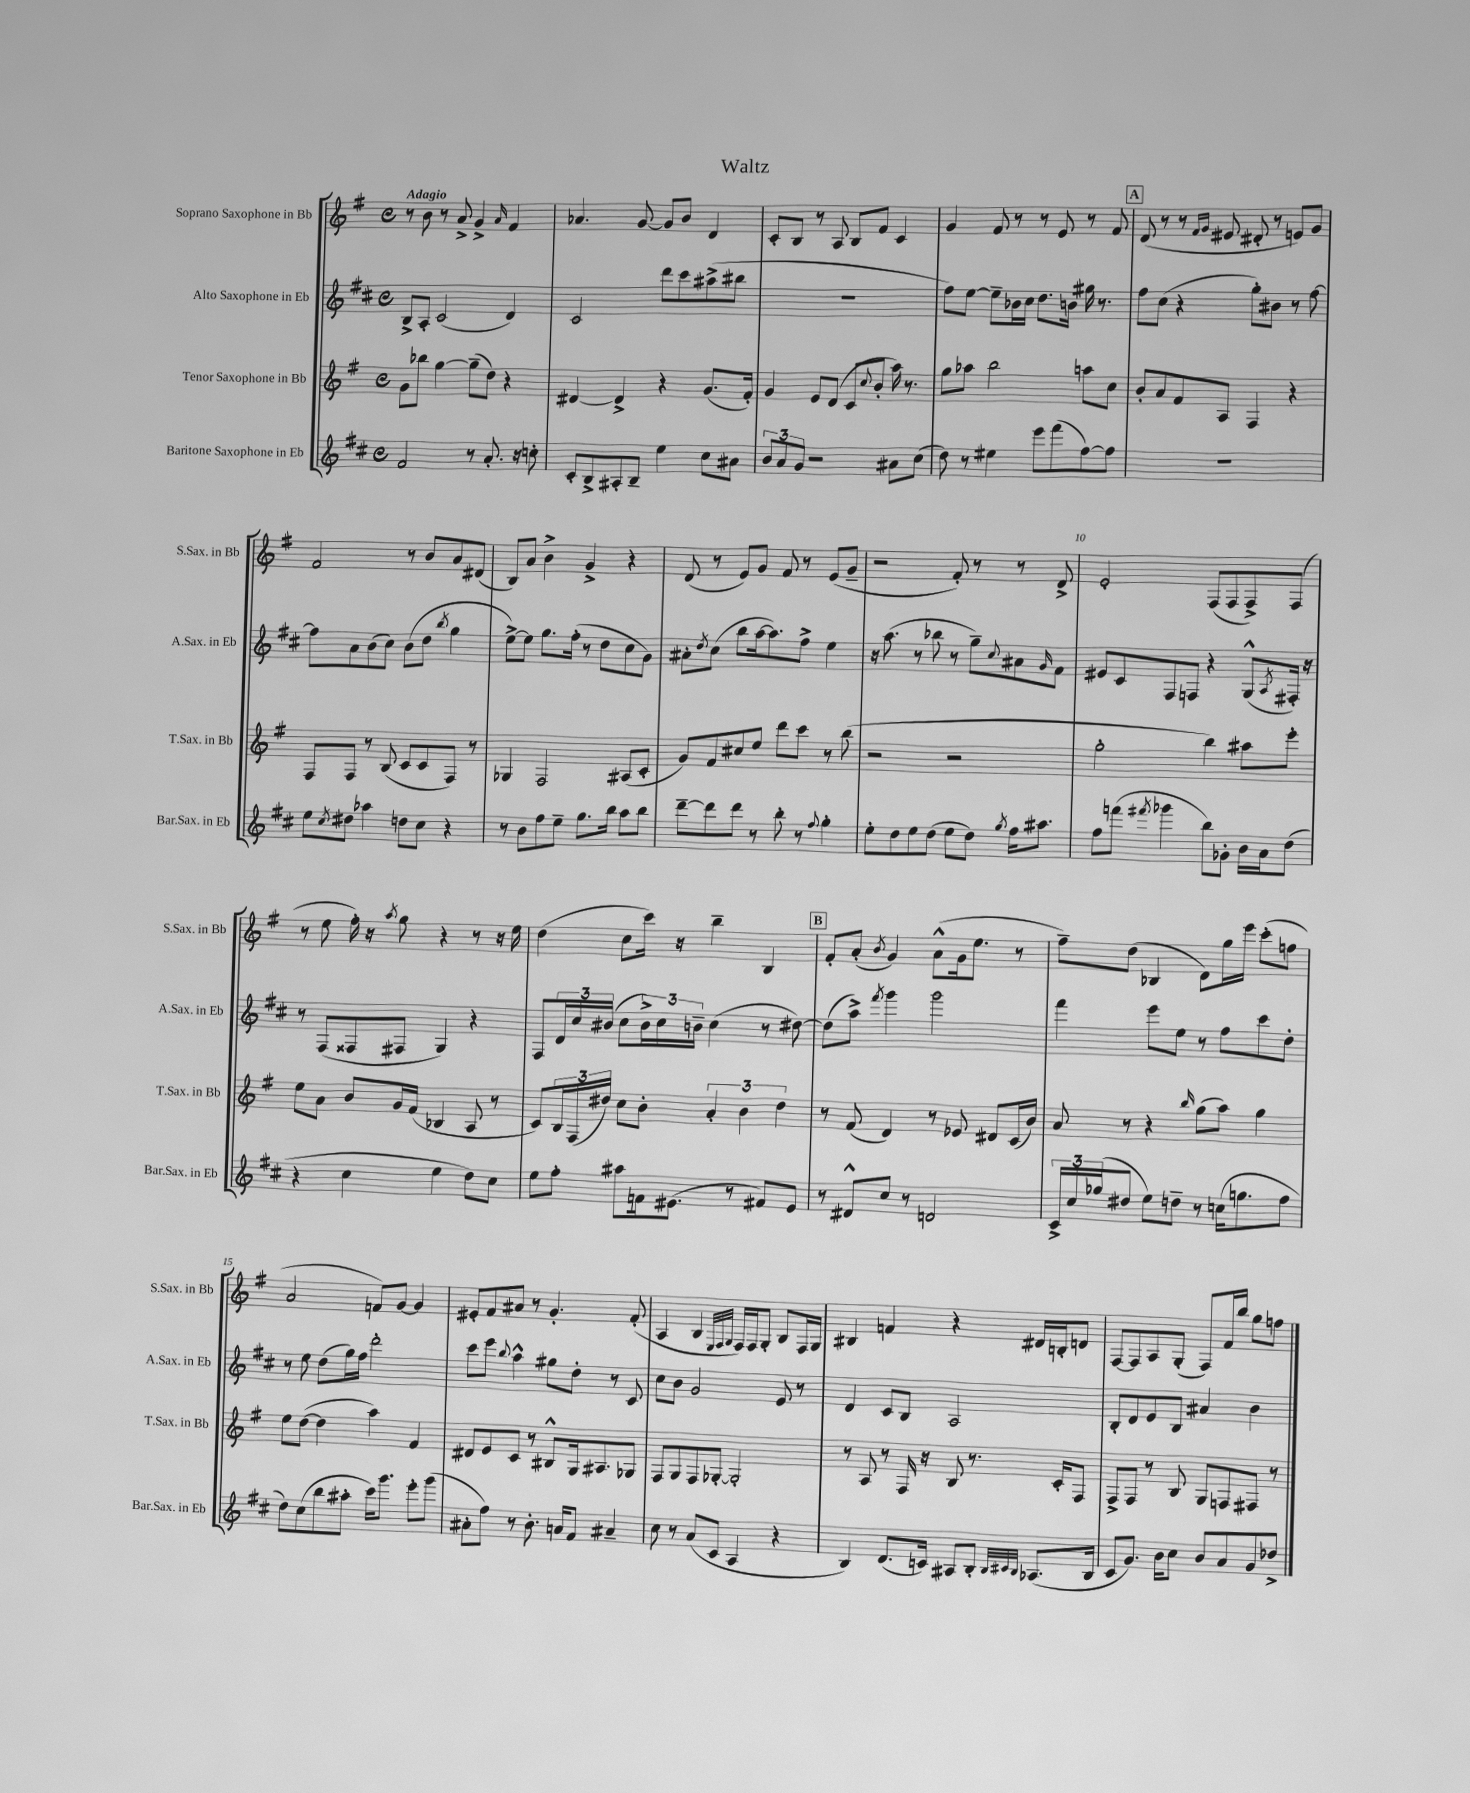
\header { title = "Waltz" }
<<
\new StaffGroup <<
\new Staff = "s0" \with { instrumentName = "Soprano Saxophone in Bb" shortInstrumentName = "S.Sax. in Bb" } {
    \clef treble \key g \major \defaultTimeSignature \time 4/4 \tempo "Adagio"
    r8 b'8 r8 a'8-> g'4-> \grace { a'16 } fis'4 |
    aes'4. g'8~ g'8 b'8 d'4 |
    c'8-. b8 r8 a8 b8 fis'8 c'4 |
    g'4 fis'8 r8 r8 e'8 r8 fis'8 |
    \mark \markup { \box "A" } d'8( r8 r8 \grace { fis'16 g'16 } eis'8 dis'8-. r8 e'8) g'8 |
    fis'2 r8 b'8 a'8 dis'8( |
    b8) a'8 b'4-> g'4-> r4 |
    d'8( r8 e'8) g'8 fis'8 r8 e'8( g'8-- |
    r2 fis'8-.) r8 r8 d'8-> |
    e'2-. fis8( fis8 fis8->) fis8( |
    r8 e''8 fis''16-.) r16 \acciaccatura { a''8 } g''8 r4 r8 r16 e''16 |
    d''4( c''8 c'''16) r16 b''4-- b4 |
    \mark \markup { \box "B" } fis'8-. a'8-.( \acciaccatura { b'8 } g'4) a'8-^( g'16 e''8. r8 |
    fis''8--) d''8( bes4 d'8) g''16 e'''16 c'''8-.( f''8 |
    a'2 f'8) g'8~ g'4 |
    eis'8-. fis'8 ais'8 r8 g'4.-. fis'8-.( |
    a4 b4 \grace { e32 fis32 g32 } fis16) fis16 g8-. b8 fis16 g16 |
    bis4 f'4 r4 dis'16 b16-. d'8 |
    fis8~ fis8 a8 g8-.( fis8) fis'16 b''16 g''8 f''8 \bar "|." |
}
\new Staff = "s1" \with { instrumentName = "Alto Saxophone in Eb" shortInstrumentName = "A.Sax. in Eb" } {
    \clef treble \key d \major \defaultTimeSignature \time 4/4
    b8-> a8-. cis'2( d'4) |
    cis'2 d'''8 cis'''8 ais''8->( bis''8 |
    R1 |
    fis''8) e''8~ e''8-- bes'16 cis''16 d''8. b'16 gis''16 r8. |
    \mark \markup { \box "A" } fis''8 cis''8( r4 g''8-.) bis'8 r8 fis''8~ |
    fis''8 a'8 b'8( cis''8) b'8( d''8 \acciaccatura { b''8 } g''4 |
    e''8~->) e''8 g''8. fis''16-.( r8 d''8 cis''8 g'8) |
    ais'8-. \acciaccatura { d''8 } cis''8( b''8 a''16~ a''8.) fis''8-> e''4 |
    r16 a''8.( r8 bes''8 r8 g''8--) \appoggiatura { cis''8 } ais'8 \grace { g'16 } fis'8 |
    eis'8 cis'8 fis8 f8 r4 g8-^( \acciaccatura { a8 } fis16-.) r16 |
    r8 fis8( fisis8 fis8 g4) r4 |
    fis8 \tuplet 3/2 { d'16 cis''16 bis'16( } cis''8 \tuplet 3/2 { bis'16->) cis''16 b'16-- } cis''4( r8 dis''8~) |
    \mark \markup { \box "B" } dis''8( a''8->) \acciaccatura { fis'''8 } g'''4 g'''2 |
    fis'''4 e'''8 e''8 r8 fis''8 cis'''8 d''8-. |
    r8 e''8 d''8( g''16) fis''16 d'''2-. |
    cis'''8 e'''8 \appoggiatura { b''8 } a''4-^ gis''8 d''8-. r8 cis'8 |
    cis''8 b'8 g'2 e'8 r8 |
    d'4 cis'8 b8 a2 |
    b8-. d'8 e'8 b8 ais'4 b'4 \bar "|." |
}
\new Staff = "s2" \with { instrumentName = "Tenor Saxophone in Bb" shortInstrumentName = "T.Sax. in Bb" } {
    \clef treble \key g \major \defaultTimeSignature \time 4/4
    g'8 bes''8 g''4~ g''8--( d''8) r4 |
    dis'4~ dis'4-> r4 g'8.( fis'16-.) |
    g'4 e'8 d'8( c'8 \appoggiatura { c''8 } b'8-. a''16) r8. |
    g''8 aes''8 b''2 a''8 c''8 |
    \mark \markup { \box "A" } b'8-. a'8 fis'8 a8 fis4 r4 |
    fis8 fis8 r8 b8( c'8 c'8 fis8) r8 |
    ges4 fis2 ais8( c'8-. |
    g'8) fis'8 cis''8 e''8 d'''8 c'''8 r8 b''8( |
    r2 r2 |
    g''2-. b''4) ais''8 e'''8-. |
    e''8 a'8 b'8 g'16 fis'16( bes4 a8 r8 |
    c'8) \tuplet 3/2 { b16 fis16( dis''16) } c''8 b'8-. \tuplet 3/2 { a'4-. b'4 dis''4 } |
    \mark \markup { \box "B" } r8 fis'8( d'4) r8 ees'8 dis'8 c'16( b'16) |
    a'8 r8 r4 \grace { b''16 } g''8( a''8) g''4 |
    e''8 d''8~( d''4 a''4) fis'4 |
    dis'8 e'8 c'8 r8 bis8-^ g16 ais8. ges8 |
    fis8 g8 fis8 ges8~-. ges2-. |
    r8 a8 r8 fis16 r16 b8 r8. c'16-. fis8 |
    fis8-> fis8 r8 b8 g8 f8 fis8 r8 \bar "|." |
}
\new Staff = "s3" \with { instrumentName = "Baritone Saxophone in Eb" shortInstrumentName = "Bar.Sax. in Eb" } {
    \clef treble \key d \major \defaultTimeSignature \time 4/4
    fis'2 r8 a'8.-. r16 c''8-. |
    cis'8-. b8-> ais8-. b8-- e''4 cis''8 ais'8 |
    \tuplet 3/2 { b'8 a'8 g'8 } r2 ais'8 cis''8( |
    d''8) r8 eis''4 e'''8 fis'''8( fis''8~) fis''8 |
    \mark \markup { \box "A" } R1 |
    e''8 \acciaccatura { cis''8 } dis''8 aes''4 d''8 cis''8 r4 |
    r8 b'8 fis''8 e''8-- g''8. b''16 a''8 b''8 |
    d'''8~-- d'''8 d'''8 r8 b''8-. r8 \appoggiatura { fis''8 } g''4-. |
    e''8-. d''8 e''8 d''8( e''8 d''8) \acciaccatura { g''8 } fis''16 ais''8. |
    fis''8 f'''8( \acciaccatura { fis'''8 } ges'''4 b''8) ges'8-. b'16 a'16 d''8( |
    r4 cis''4 e''4 d''8) cis''8 |
    e''8 fis''8-. ais''8 f'16 eis'8.( r8 fis'8) eis'8 |
    \mark \markup { \box "B" } r8 dis'8-^ cis''8 r8 d'2 |
    \tuplet 3/2 { cis'16-> cis''16 ges''16( } dis''8 e''8) d''8-- r8 c''16( g''8. fis''8 |
    d''8) cis''8( b''8 ais''8-. cis'''16) g'''8. e'''8-. g'''8( |
    ais'8-. fis''8) r8 b'8.-. a'16 fis'8 ais'4-- |
    cis''8 r8 a'8( cis'8 a4 r4 |
    b4) d'8.( c'16) ais8 b8-. \grace { b32 cis'32 b32 } aes8.( b16 |
    cis'8 g'8.) b'16 cis''8 b'8 a'8 g'8 des''8-> \bar "|." |
}
>>
>>
\layout { \context { \Score \override BarNumber.break-visibility = ##(#f #t #t) barNumberVisibility = #(every-nth-bar-number-visible 5) } }
